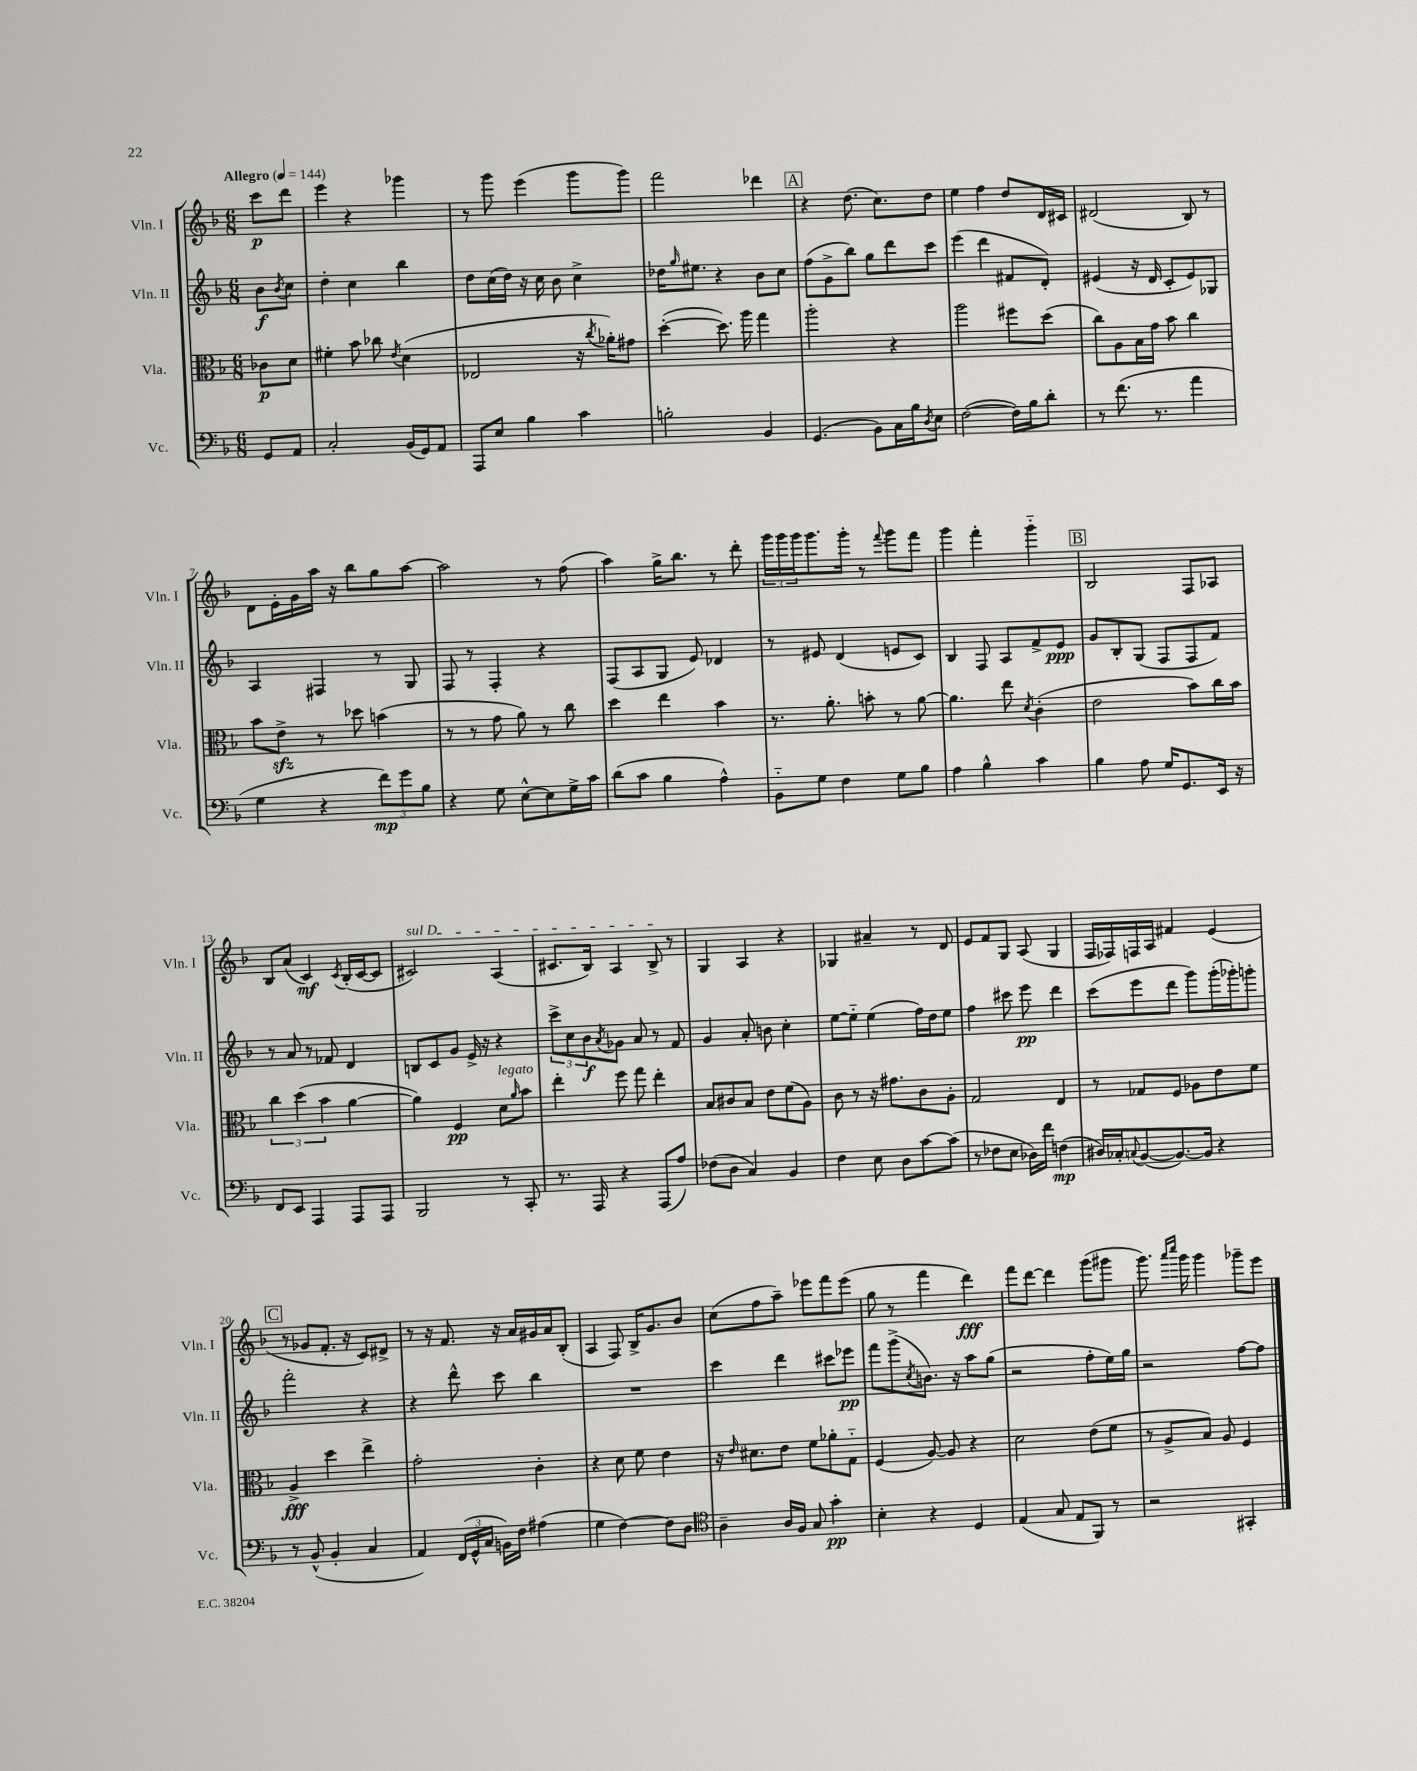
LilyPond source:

<<
\new StaffGroup <<
\new Staff = "s0" \with { instrumentName = "Vln. I" shortInstrumentName = "Vln. I" } {
    \clef treble \key f \major \numericTimeSignature \time 6/8 \partial 4 \tempo "Allegro" 4 = 144
    c'''8\p d'''8 |
    e'''4 r4 ges'''4 |
    r8 g'''8 e'''4( g'''8 g'''8) |
    f'''2 des'''4 |
    \mark \markup { \box "A" } r4 d''8.( c''8.) d''8 |
    e''4 f''4 d''8 d'16 cis'16 |
    dis'2( bes8) r8 |
    d'8 e'16-. g'16 a''16 r16 bes''8 g''8 a''8~ |
    a''2 r8 f''8( |
    a''4) g''16-> bes''8. r8 d'''8-. |
    \tuplet 3/2 { g'''16 g'''16 g'''16 } g'''8. g'''16-. r8 \appoggiatura { f'''8 } g'''8 f'''8 |
    g'''4 f'''4-. g'''4-_ |
    \mark \markup { \box "B" } bes2 f8 aes8 |
    bes8 a'8( c'4\mf) \acciaccatura { c'8 } bes16-.( c'16~ c'8 |
    \once \override TextSpanner.bound-details.left.text = \markup { \italic "sul D" } cis'2\startTextSpan) a4( |
    cis'8. bes16) a4 bes8->\stopTextSpan r8 |
    g4 a4 r4 |
    ges4 ais'4-- r8 d'8 |
    e'8 f'8 g8 a8( g4 |
    f16 fes16) f16 a16 fis'4 e'4( |
    \mark \markup { \box "C" } r8 ges'8 f'8.-. r16 c'8) dis'8-> |
    r8 r16 f'8. r16 a'16 gis'16 a'16 bes8-.( |
    a4 f8) bes16-> g'8. bes'8 |
    c''8( f''8 a''8--) ees'''8 f'''8 ees'''8( |
    g''8 r8 f'''4 d'''4\fff) |
    f'''8 d'''8~ d'''4 g'''8( gis'''8 |
    g'''8.) \grace { a'''16 c''''16 } g'''16 g'''4 ges'''8-- e'''8 \bar "|." |
}
\new Staff = "s1" \with { instrumentName = "Vln. II" shortInstrumentName = "Vln. II" } {
    \clef treble \key f \major \numericTimeSignature \time 6/8 \partial 4
    bes'8\f \acciaccatura { bes'8 } c''8 |
    d''4-. c''4 bes''4 |
    d''8 c''16( d''16) r16 c''16 bes'8 c''4-> |
    des''16 \grace { g''16 } eis''8. r4 bes'8 c''8 |
    \mark \markup { \box "A" } f''8( g'8-> bes''8) g''8 d'''8 c'''8 |
    e'''4( d'''4 fis'8 d'8-.) |
    eis'4( r16 d'16 c'8-. eis'8) ges8 |
    a4 fis4 r8 g8 |
    f8 r8 f4-. r4 |
    f8( a8 g8 e'8) des'4 |
    r8 eis'8 d'4( e'8 c'8) |
    bes4 f8 a8 f'8-> e'8\ppp |
    \mark \markup { \box "B" } g'8 bes8-. g8( f8 f8 f'8) |
    r8 a'8 r8 fes'8 d'4 |
    b8 c'8 g'8 e'16-> r16 r4 |
    \tuplet 3/2 { c'''8-> c''8 bes'8\f } \acciaccatura { a'8 } ges'8 a'8 r8 f'8 |
    g'4 a'8-. b'8 c''4-. |
    e''8~ e''8-_ e''4( f''16) d''16 e''8 |
    f''4 cis'''8 e'''8\pp d'''4 |
    c'''8( e'''8 d'''8 g'''8) g'''16-.( ges'''16-.) g'''8-. |
    \mark \markup { \box "C" } f'''2-. r4 |
    r4 d'''8-^ c'''8 bes''4 |
    R2. |
    c'''4 d'''4 cis'''8 ees'''8\pp |
    f'''8 g'''8->( \acciaccatura { c''8 } b'8.) r16 a''8 g''8( |
    r2 f''8-. e''16) g''16 |
    r2 f''8~ f''8 \bar "|." |
}
\new Staff = "s2" \with { instrumentName = "Vla." shortInstrumentName = "Vla." } {
    \clef alto \key f \major \numericTimeSignature \time 6/8 \partial 4
    ces'8\p d'8 |
    fis'4-. bes'8 ces''8 \acciaccatura { e'8 } d'4( |
    ees2 r16 \acciaccatura { c''8 } aes'16-.) gis'8 |
    d''4~-.( d''8.) a''16 g''4 |
    \mark \markup { \box "A" } a''2-. r4 |
    a''2 fis''8 d''8( |
    c''8) a8 bes16 g'16 bes'8 c''4 |
    bes'8 e'8->\sfz r8 des''8 b'4( |
    r8 r8 g'8 a'8) r8 c''8 |
    d''4 e''4 bes'4 |
    r8. a'8.-. b'8-. r8 a'8~ |
    a'4. e''8 \acciaccatura { d'8 } c'4-.( |
    \mark \markup { \box "B" } e'2 bes'8) c''16 bes'16 |
    \tuplet 3/2 { c''4 d''4( bes'4 } a'4~ |
    a'4) f4\pp d'8^\markup { \italic "legato" } \grace { a'16 } bes'8 |
    e''4-. f''8 g''8 e''4-. |
    bes8 cis'8 bes8 e'8 f'8( a8) |
    c'8 r8 r16 gis'8. c'8 a8-. |
    g2 e4 |
    r8 ges8 f8 aes8 e'8 f'8 |
    \mark \markup { \box "C" } a4->\fff d''4 e''4-> |
    g'2-. c'4-. |
    r4 d'8 f'8 e'4 |
    r16 \grace { e'16 } dis'8. e'8 f'8 aes'8-. g8-_ |
    f4( a8~) a8 r4 |
    d'2 e'8( f'8 |
    r8 a8-> bes8) a8 f4 \bar "|." |
}
\new Staff = "s3" \with { instrumentName = "Vc." shortInstrumentName = "Vc." } {
    \clef bass \key f \major \numericTimeSignature \time 6/8 \partial 4
    g,8 a,8 |
    c2-. bes,16( g,16) a,8 |
    a,,8 e8 bes4 c'4 |
    b2-. bes,4 |
    \mark \markup { \box "A" } g,4.( bes,8) c16 bes16 \acciaccatura { d8 } e8 |
    f2~( f16) bes16 d'8-. |
    r8 f'8.( r8. a'4 |
    g4 r4 \tuplet 3/2 { f'8\mp) g'8 bes8 } |
    r4 g8 e8~-^ e8 g16-> c'16 |
    d'8( c'8 bes4 a4-^) |
    bes,8-_ g8 f4 g8 bes8 |
    a4 bes4-^ c'4 |
    \mark \markup { \box "B" } bes4 a8 g16 g,8. e,16 r16 |
    f,8 e,8 a,,4 a,,8 a,,8 |
    bes,,2 r8 c,8-. |
    r8. a,,16 r4 a,,8( a8) |
    fes8( d8 c4) bes,4 |
    f4 e8 d8 c'8~ c'8( |
    r8 fes8 e8 des16) f'16 f4\mp( |
    dis16) ces16-. \appoggiatura { c8 } bes,8~( bes,8.~) bes,16 r4 |
    \mark \markup { \box "C" } r8 bes,8-^( bes,4-. c4 |
    a,4) \tuplet 3/2 { f,16( g,16-^ c16 } b,16) f16 ais4( |
    g4 f4~) f8 d8 |
    \clef tenor a4-- a16 f16 g8 g'4-.\pp |
    bes4-. r4 d4 |
    e4( g8 e8 f,8) r8 |
    r2 gis,4-. \bar "|." |
}
>>
>>
